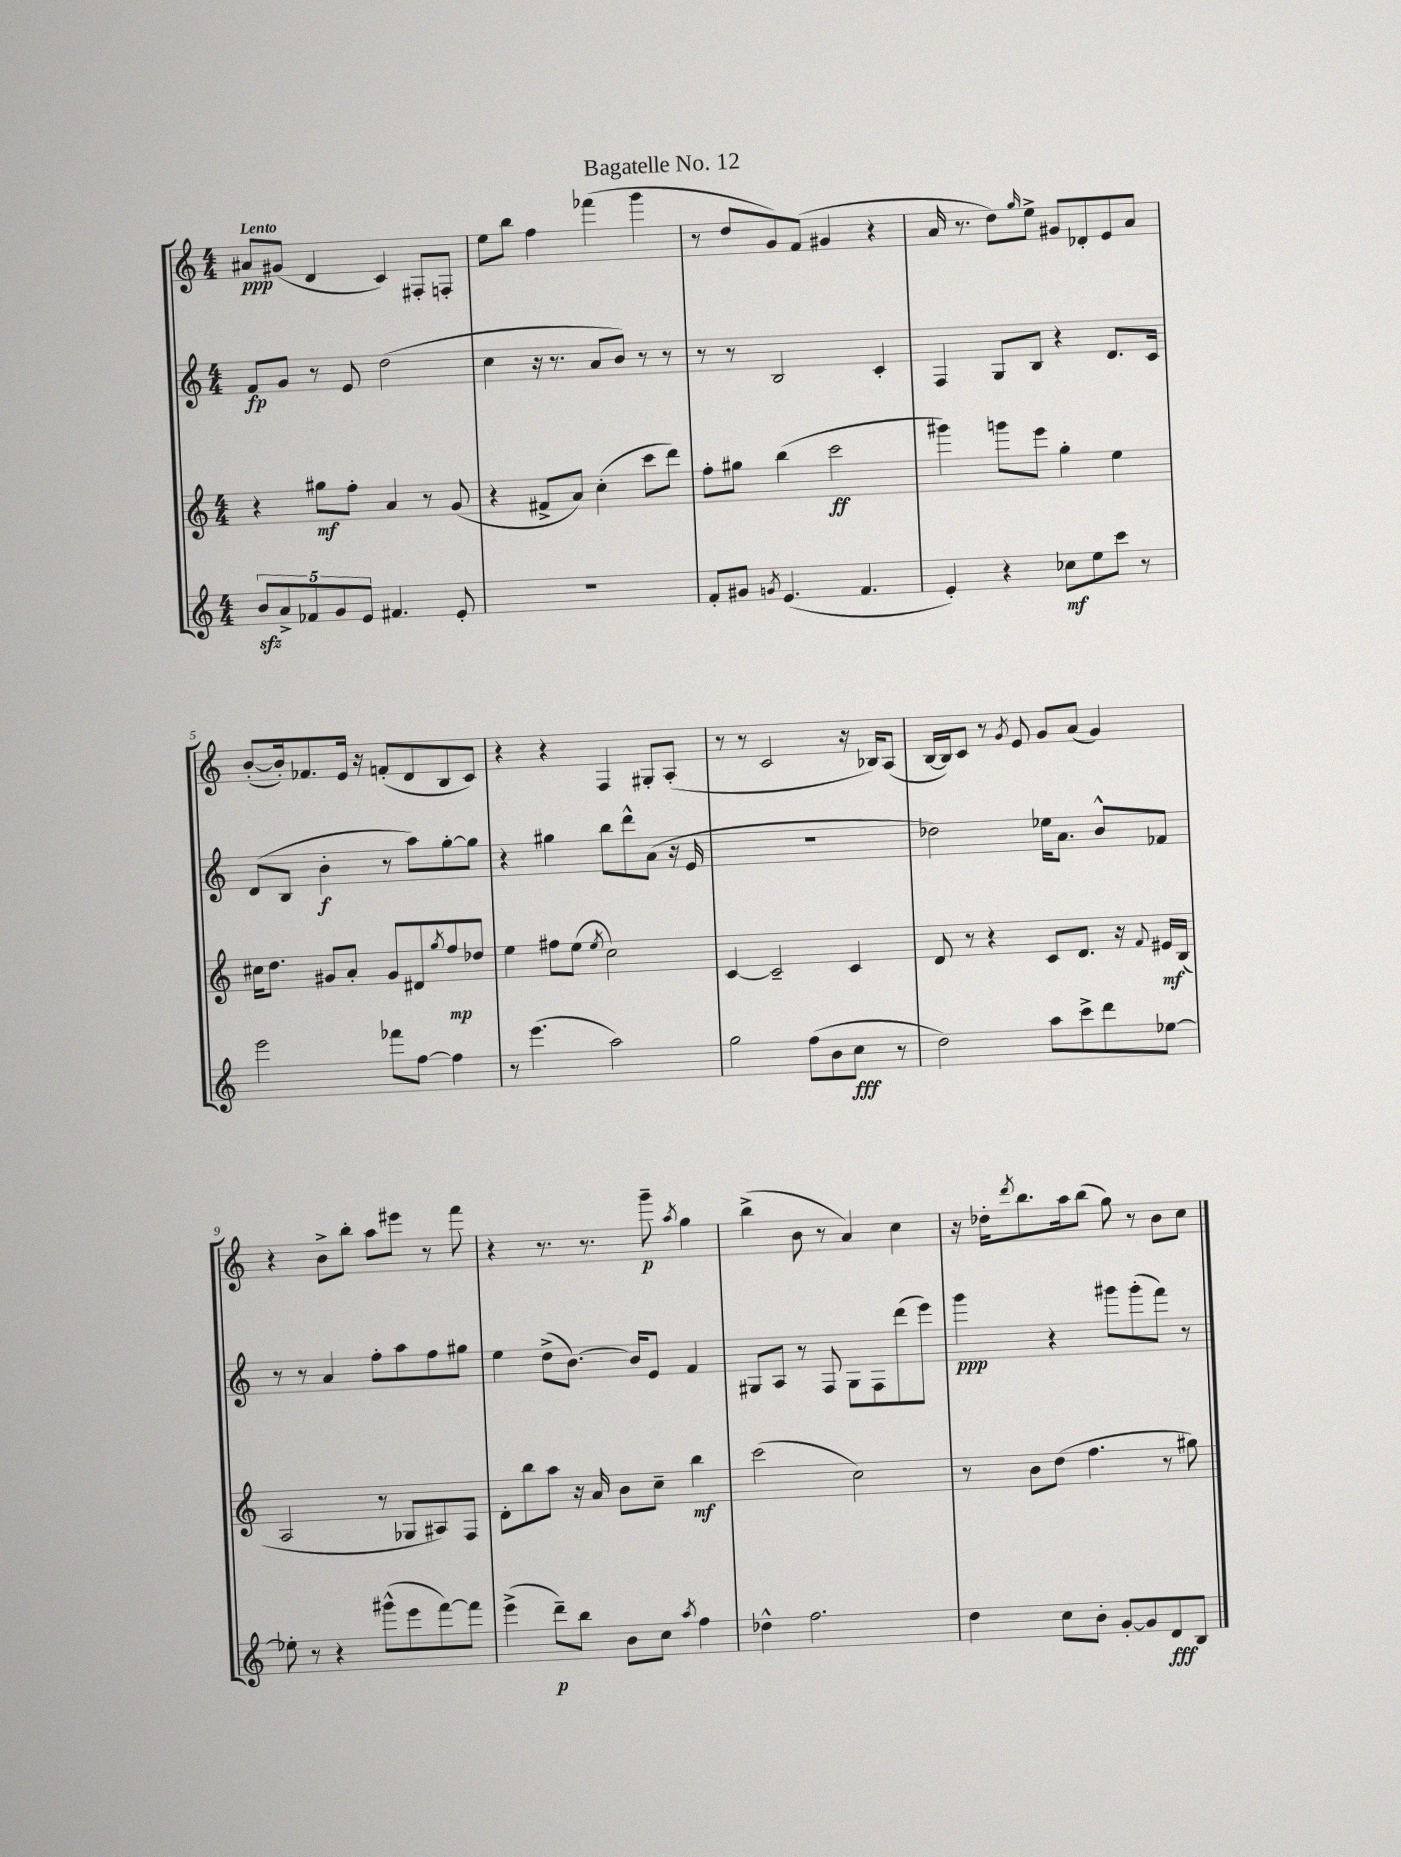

**kern	**kern	**kern	**kern
*staff4	*staff3	*staff2	*staff1
*clefG2	*clefG2	*clefG2	*clefG2
*k[]	*k[]	*k[]	*k[]
*M4/4	*M4/4	*M4/4	*M4/4
10b	4r	8f	8a#
10a^	.	.	.
.	.	8g	(8g#
10f-	.	.	.
.	8gg#	8r	4d
10g	.	.	.
.	8ff'	8e	.
10e	.	.	.
4.f#	4a	(2dd	4c)
.	8r	.	8F#'
8e'	(8g	.	8F'
=	=	=	=
1r	4r	4cc	8ee
.	.	.	8bb
.	8f#^	16r	4ff
.	.	8.r	.
.	8a)	.	.
.	(4cc'	8a	(4fff-
.	.	8b)	.
.	8ccc	8r	4ggg
.	8ddd)	8r	.
=	=	=	=
8f'	8ff'	8r	8r
8g#	8gg#	8r	8dd
8qg	.	.	.
(4.e	(4bb	2B	8g)
.	.	.	(8f
.	2ccc	.	4g#
4.f	.	.	.
.	.	4c'	4r
=	=	=	=
4e')	4ggg#)	4F	16a
.	.	.	8.r
4r	8ggg	8G	8dd)
.	.	.	16qqgg
.	8eee	8B	8ee^
8cc-	4gg'	4r	8g#
8ee	.	.	8d-'
8ccc	4ee	8.d	8e
8r	.	.	8a
.	.	16c	.
=	=	=	=
2eee	16cc#	(8d	([8b'
.	8.dd	.	.
.	.	8B	16b'])
.	.	.	8.f-
.	8g#	4b'	.
.	8a'	.	16e
.	.	.	16r
8fff-	8g#	8r	(8f'
[8ff	8d#	8aa)	8d
.	8qgg	.	.
4ff]	8ff	[8gg'	8B
.	8dd-	8gg]	8c)
=	=	=	=
8r	4ee	4r	4r
(4.eee	.	.	.
.	8ff#	4gg#	4r
.	(8ee	.	.
.	8qee	.	.
2aa)	2cc)	8bb	4F
.	.	8ddd^^	.
.	.	(8a	8G#'
.	.	16r	(8A'
.	.	16e	.
=	=	=	=
2gg	[4c	1r	8r
.	.	.	8r
.	2c~]	.	2c
(8ff	.	.	.
8b	.	.	.
8cc	4c	.	16r
.	.	.	16B-)
8r	.	.	(8A
=	=	=	=
2dd)	8d	2dd-)	[16B
.	.	.	16B])
.	8r	.	8c
.	4r	.	8r
.	.	.	8qg
.	.	.	8e
8aa	8c	16ee-	8g
.	.	8.a	.
8ccc^	8.d	.	(8a
8ddd	.	8b^^	4g)
.	16r	.	.
.	8qqf	.	.
[8ee-	16e#	8f-	.
.	(16B	.	.
=	=	=	=
8ee-']	2A	8r	4r
8r	.	8r	.
4r	.	4a	8b^
.	.	.	8bb'
(8ggg#^^	8r	8ff'	8aa
8eee	8G-	8aa	8eee#
[8fff)	8A#)	8ff	8r
8fff]	8F	8gg#	8fff
=	=	=	=
(4eee^	8d'	4ee	4r
.	8bb	.	.
8ddd~)	8aa	(8dd^	8.r
8bb	16r	[8.b)	.
.	16a	.	8.r
8b	8b	.	.
.	.	16b]	.
8cc	8cc~	8e	8ggg~
8qaa	.	.	8qaa
4ff	4bb	4f	4gg
=	=	=	=
4dd-^^	(2ccc	8G#	(4bb^
.	.	8A	.
2.ff	.	8r	8b
.	.	8F	8r
.	2cc)	8G#	4a)
.	.	8F	.
.	.	(8ddd	4cc
.	.	8eee)	.
=	=	=	=
4dd	8r	4ggg	16r
.	.	.	16dd-'
.	.	.	8qddd
.	8b	.	8.bb
8cc	(8dd	4r	.
.	.	.	16aa
8b'	4.ff	.	(8bb
[8g'	.	8ggg#	8gg)
8g]	.	(8ggg#'	8r
8d	8r	8fff)	8b
8B	8gg#)	8r	8cc
==	==	==	==
*-	*-	*-	*-
